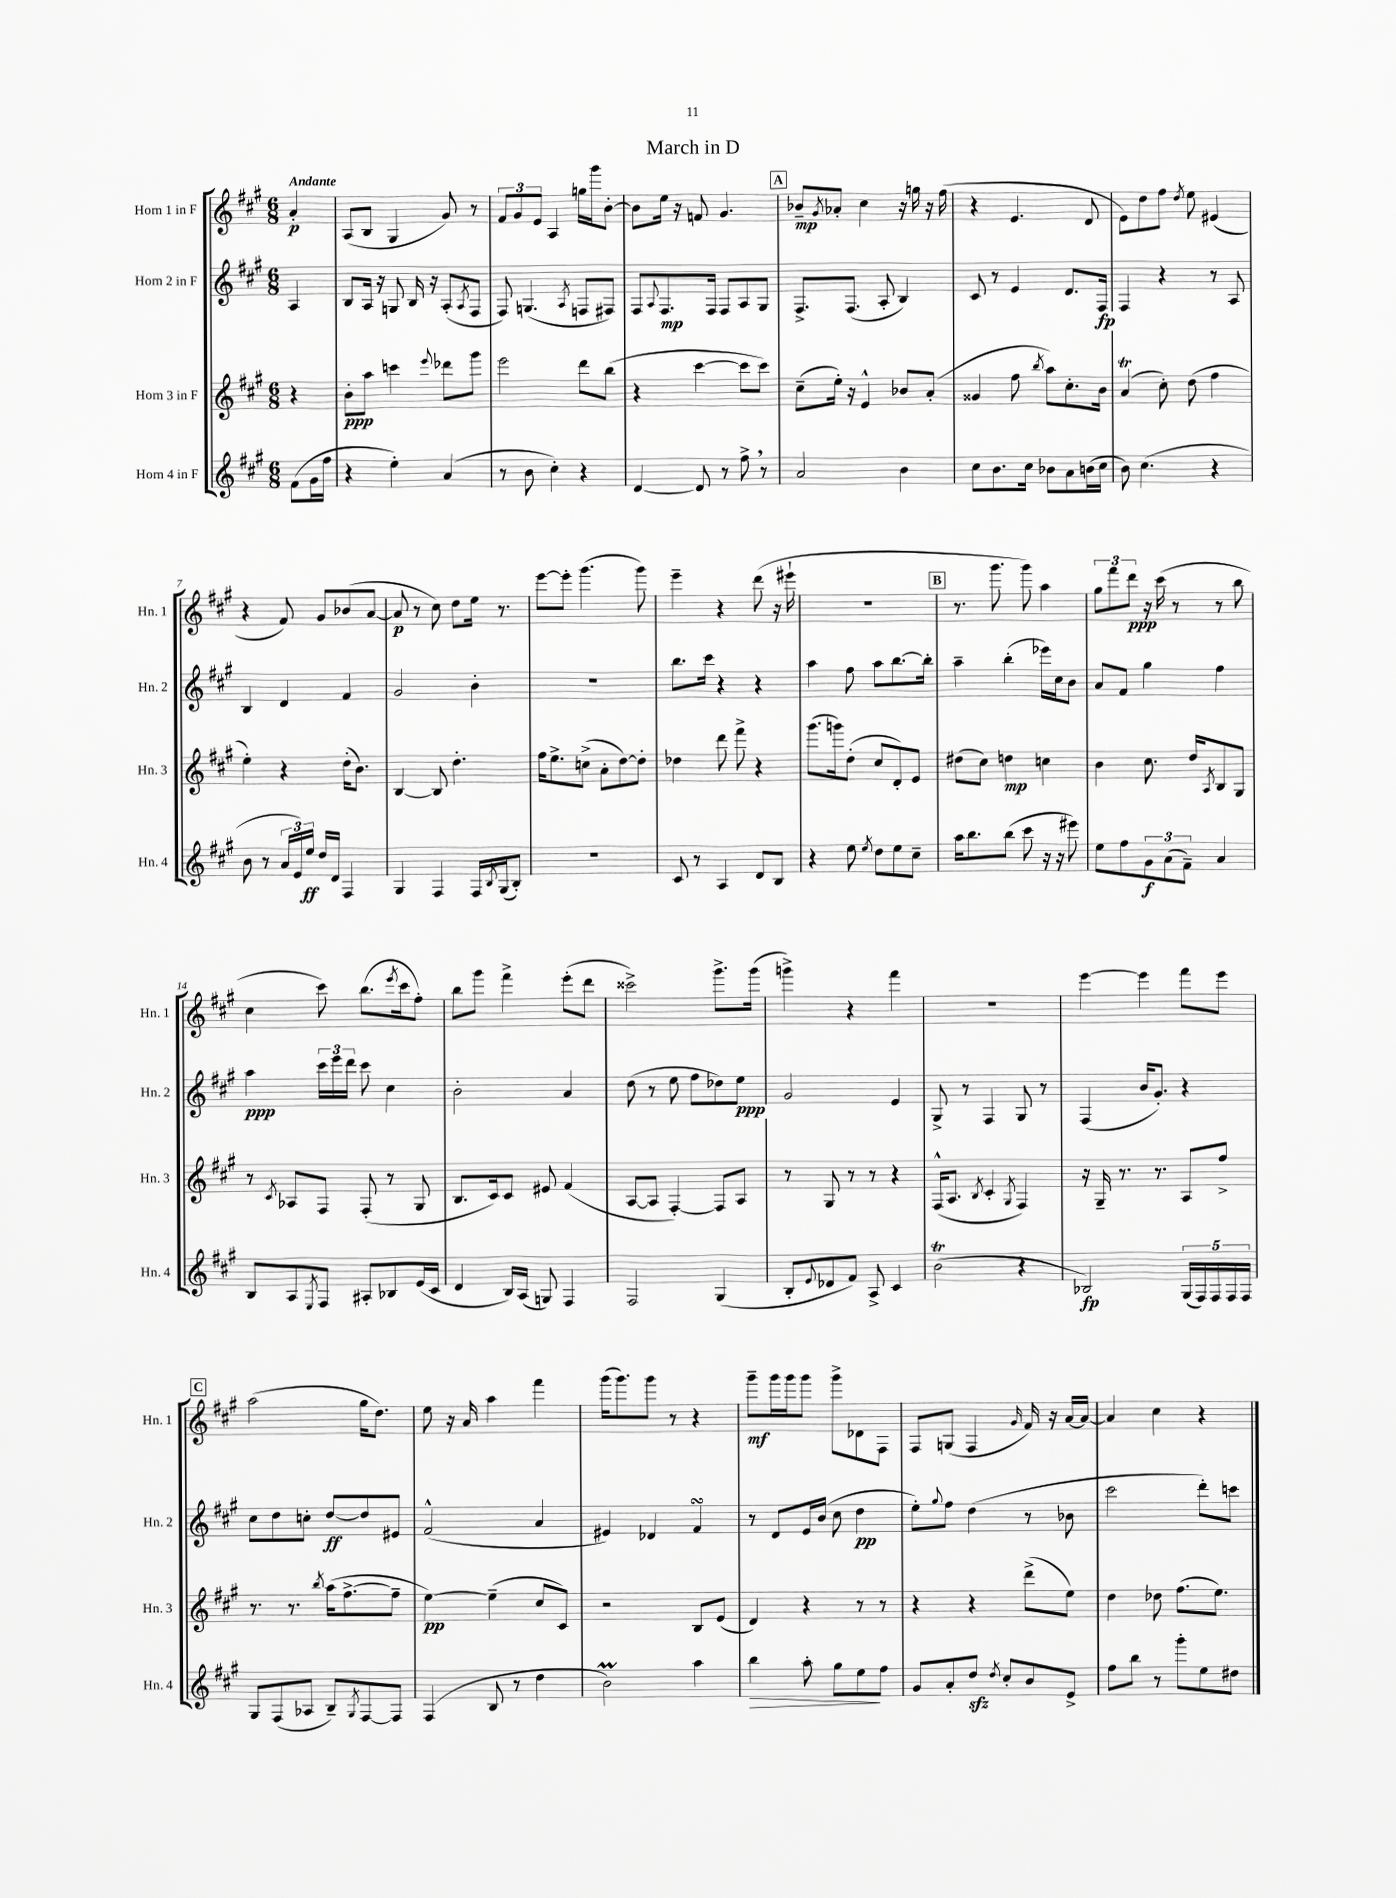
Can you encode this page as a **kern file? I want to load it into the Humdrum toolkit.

**kern	**dynam	**kern	**dynam	**kern	**dynam	**kern	**dynam
*part4	*part4	*part3	*part3	*part2	*part2	*part1	*part1
*staff4	*staff4	*staff3	*staff3	*staff2	*staff2	*staff1	*staff1
*I"Horn 4 in F	*	*I"Horn 3 in F	*	*I"Horn 2 in F	*	*I"Horn 1 in F	*
*I'Hn. 4	*	*I'Hn. 3	*	*I'Hn. 2	*	*I'Hn. 1	*
*clefG2	*	*clefG2	*	*clefG2	*	*clefG2	*
*k[f#c#g#]	*	*k[f#c#g#]	*	*k[f#c#g#]	*	*k[f#c#g#]	*
*M6/8	*	*M6/8	*	*M6/8	*	*M6/8	*
=	=	=	=	=	=	=	=
!	!	!	!	!	!	!LO:TX:a:B:t=Andante	!
(8f#\L	.	4r	.	4A/	.	4a'/	p
16g#\L	.	.	.	.	.	.	.
16ff#\JJ	.	.	.	.	.	.	.
=1	=1	=1	=1	=1	=1	=1	=1
4r	.	8b'\L	ppp	8B/L	.	(8A/L	.
.	.	8aa\J	.	16A/Jk	.	8B/J	.
.	.	.	.	16r	.	.	.
4ee'\)	.	4cccn\	.	8Gn/	.	4G#/	.
.	.	.	.	16B/	.	.	.
.	.	.	.	16r	.	.	.
.	.	8qqeee/	.	.	.	.	.
(4a/	.	8ddd-X\L	.	(8A'/L	.	8g#/)	.
.	.	.	.	8qA/	.	.	.
.	.	8ggg#\J	.	8F#/J	.	8r	.
=2	=2	=2	=2	=2	=2	=2	=2
8r	.	2eee\	.	8F#/)	.	12f#/L	.
.	.	.	.	.	.	12g#/	.
8b\	.	.	.	(4.Gn/	.	.	.
.	.	.	.	.	.	12e/J	.
4cc#'\)	.	.	.	.	.	4A/	.
.	.	.	.	8qA/	.	.	.
4r	.	8ddd\L	.	8Fn/L	.	16ggn\LL	.
.	.	.	.	.	.	16ggg#\J	.
.	.	(8bb\J	.	8F#X/J)	.	[8b'\J	.
=3	=3	=3	=3	=3	=3	=3	=3
[4d/	.	4r	.	8F#/L	.	8b\L]	.
.	.	.	.	8qqA/	.	.	.
.	.	.	.	8.F#/	mp	16ee\Jk	.
.	.	.	.	.	.	16r	.
8d/]	.	[4ccc#\	.	.	.	8fn/	.
.	.	.	.	16F#/Jk	.	.	.
8r	.	.	.	8F#/L	.	4.g#/	.
8ff#^,\	.	8ccc#\L]	.	8A/	.	.	.
8r	.	8ccc#\J)	.	8G#/J	.	.	.
!!LO:REH:place=s1:t=A
=4	=4	=4	=4	=4	=4	=4	=4
2a/	.	(8cc#~\L	.	8.F#^/L	.	8b-X~/L	mp
.	.	.	.	.	.	8qg#/	.
.	.	16ee'\Jk)	.	.	.	8a-X'/J	.
.	.	16r	.	(8.F#/J	.	.	.
.	.	4e^^/	.	.	.	4cc#\	.
.	.	.	.	8A'/	.	.	.
4b\	.	8b-X/L	.	4B/)	.	16r	.
.	.	.	.	.	.	16ggn\	.
.	.	(8a'/J	.	.	.	16r	.
.	.	.	.	.	.	(16ff#\	.
=5	=5	=5	=5	=5	=5	=5	=5
8cc#\L	.	4g##X/	.	8c#/	.	4r	.
8.b\	.	.	.	8r	.	.	.
.	.	8ff#\	.	4e/	.	4.e/	.
16cc#\Jk	.	.	.	.	.	.	.
.	.	8qbb/	.	.	.	.	.
8b-X\L	.	8aa\L)	.	.	.	.	.
8a\	.	8.cc#'\	.	8.d/L	.	.	.
(16bn\L	.	.	.	.	.	8d/	.
16cc#\JJ	.	16b\Jk	.	16F#/Jk	fp	.	.
=6	=6	=6	=6	=6	=6	=6	=6
8b\)	.	(4aT/	.	4F#/	.	8e\L)	.
(4.cc#\	.	.	.	.	.	8dd\	.
.	.	8cc#'\)	.	4r	.	8ff#\J	.
.	.	.	.	.	.	8qdd/	.
.	.	(8dd\	.	.	.	8ee\	.
4r	.	4ff#\	.	8r	.	(4e#X/	.
.	.	.	.	8A/	.	.	.
!!LO:LB:g=z
=7	=7	=7	=7	=7	=7	=7	=7
8b\	.	4ee'\)	.	4B/	.	4r	.
8r	.	.	.	.	.	.	.
24a/LL	.	4r	.	4d/	.	8f#/)	.
24e/)	.	.	.	.	.	.	.
24ee/JJ	ff	.	.	.	.	.	.
16dd/LL	.	.	.	.	.	8g#/L	.
16d/JJ	.	.	.	.	.	.	.
4F#/	.	(16dd'\KL	.	4f#/	.	(8b-X/	.
.	.	8.b\J)	.	.	.	.	.
.	.	.	.	.	.	[8a/J	.
=8	=8	=8	=8	=8	=8	=8	=8
4G#/	.	[4B/	.	2g#/	.	8a/]	p
.	.	.	.	.	.	8r	.
4F#/	.	8B/]	.	.	.	8cc#\)	.
.	.	4.dd'\	.	.	.	8dd\L	.
16F#/LL	.	.	.	4b'\	.	16ee\Jk	.
8qB/	.	.	.	.	.	.	.
(16G#/J	.	.	.	.	.	8.r	.
8B'/J)	.	.	.	.	.	.	.
=9	=9	=9	=9	=9	=9	=9	=9
2.r	.	16ff#\KL	.	2.r	.	[8eee\L	.
.	.	8.ee^\	.	.	.	.	.
.	.	.	.	.	.	8eee'\J]	.
.	.	(8ccn^\J	.	.	.	(4.ggg#\	.
.	.	8a'\L	.	.	.	.	.
.	.	[8dd\)	.	.	.	.	.
.	.	8dd'\J]	.	.	.	8ggg#\)	.
=10	=10	=10	=10	=10	=10	=10	=10
8c#/	.	4dd-X\	.	8.bb\L	.	4eee~\	.
8r	.	.	.	.	.	.	.
.	.	.	.	16ccc#\Jk	.	.	.
4A/	.	8ddd\	.	4r	.	4r	.
.	.	8fff#^\	.	.	.	.	.
8d/L	.	4r	.	4r	.	(8ddd\	.
8B/J	.	.	.	.	.	16r	.
.	.	.	.	.	.	16eee#X`\	.
=11	=11	=11	=11	=11	=11	=11	=11
4r	.	(8.ggg#\L	.	4aa\	.	2.r	.
.	.	16gggn\k)	.	.	.	.	.
8ee\	.	(8dd'\J	.	8ff#\	.	.	.
8qee/	.	.	.	.	.	.	.
8dd\L	.	8cc#/L	.	8aa\L	.	.	.
8ee\	.	8d'/)	.	[8.bb\	.	.	.
8cc#~\J	.	8e/J	.	.	.	.	.
.	.	.	.	16bb'\Jk]	.	.	.
!!LO:REH:place=s1:t=B
=12	=12	=12	=12	=12	=12	=12	=12
16aa\KL	.	(8dd#X\L	.	4aa~\	.	8.r	.
8.bb\	.	.	.	.	.	.	.
.	.	8cc#\J)	.	.	.	.	.
.	.	.	.	.	.	8.ggg#\	.
(8bb\J	.	4ddn\	mp	(4bb'\	.	.	.
8ccc#\	.	.	.	.	.	8ggg#\)	.
16r	.	4ccn\	.	16eee-X\LL)	.	4aa\	.
16r	.	.	.	16cc#\J	.	.	.
8eee#X\)	.	.	.	8b\J	.	.	.
=13	=13	=13	=13	=13	=13	=13	=13
8ee\L	.	4b\	.	8a/L	.	12gg#\L	.
.	.	.	.	.	.	12fff#\	.
8ff#\	.	.	.	8f#/J	.	.	.
.	.	.	.	.	.	12ddd\J	ppp
12g#\	f	8.cc#\	.	4gg#\	.	16r	.
.	.	.	.	.	.	(16ccc#\	.
(12a\	.	.	.	.	.	.	.
.	.	.	.	.	.	8r	.
12f#~\J)	.	.	.	.	.	.	.
.	.	16dd/KL	.	.	.	.	.
.	.	8qA/	.	.	.	.	.
4a/	.	8B/	.	4ff#\	.	8r	.
.	.	8G#/J	.	.	.	8bb\	.
!!LO:LB:g=z
=14	=14	=14	=14	=14	=14	=14	=14
8B/L	.	8r	.	4aa\	ppp	4cc#\	.
.	.	8qc#/	.	.	.	.	.
8A/	.	8A-X/L	.	.	.	.	.
8qE/	.	.	.	.	.	.	.
8F#/J	.	8F#/J	.	24ccc#\LL	.	8ccc#\)	.
.	.	.	.	24eee\	.	.	.
.	.	.	.	24ddd\JJ	.	.	.
8A#X'/L	.	(8F#'/	.	8ccc#\	.	(8.bb\L	.
8B-X/	.	8r	.	4cc#\	.	.	.
.	.	.	.	.	.	8qeee/	.
.	.	.	.	.	.	16ccc#\k	.
(16e/L	.	8G#/	.	.	.	8ff#'\J)	.
16c#/JJ	.	.	.	.	.	.	.
=15	=15	=15	=15	=15	=15	=15	=15
4d/	.	8.B/L	.	2b'\	.	8bb\L	.
.	.	.	.	.	.	8ggg#\J	.
.	.	16c#/k)	.	.	.	.	.
16B/LL)	.	8c#/J	.	.	.	4fff#^\	.
(16A/JJ	.	.	.	.	.	.	.
8Gn/)	.	8e#X/	.	.	.	.	.
4F#/	.	(4f#/	.	4a/	.	(8eee'\L	.
.	.	.	.	.	.	8ddd\J	.
=16	=16	=16	=16	=16	=16	=16	=16
2F#/	.	[8A/L	.	(8dd\	.	2ccc##X^\)	.
.	.	8A/J]	.	8r	.	.	.
.	.	[4F#'/)	.	8ee\	.	.	.
.	.	.	.	8ff#\L	.	.	.
(4G#/	.	8F#/L]	.	8dd-X\)	.	8.ggg#^\L	.
.	.	8A/J	.	8ee\J	ppp	.	.
.	.	.	.	.	.	(16ggg#\Jk	.
=17	=17	=17	=17	=17	=17	=17	=17
8B'/L	.	8r	.	2g#/	.	4gggn^\)	.
8qqe/	.	.	.	.	.	.	.
8d-X/	.	8G#/	.	.	.	.	.
8f#/J)	.	8r	.	.	.	4r	.
8A^/	.	8r	.	.	.	.	.
4c#/	.	4r	.	4e/	.	4fff#\	.
=18	=18	=18	=18	=18	=18	=18	=18
(2bT\	.	(16F#^^/KL	.	8G#^/	.	2.r	.
.	.	8.A/J	.	.	.	.	.
.	.	.	.	8r	.	.	.
.	.	8qB/	.	.	.	.	.
.	.	4c#'/	.	4F#/	.	.	.
.	.	8qG#/	.	.	.	.	.
4r	.	4F#/)	.	8G#/	.	.	.
.	.	.	.	8r	.	.	.
=19	=19	=19	=19	=19	=19	=19	=19
2B-X/)	fp	16r	.	(4F#/	.	[4eee\	.
.	.	16G#~/	.	.	.	.	.
.	.	8.r	.	.	.	.	.
.	.	.	.	16b/KL	.	4eee\]	.
.	.	8.r	.	8.g#'/J)	.	.	.
(20G#/LL	.	8A/L	.	4r	.	8fff#\L	.
20F#/)	.	.	.	.	.	.	.
20F#/	.	.	.	.	.	.	.
.	.	8ff#^/J	.	.	.	8eee\J	.
20F#/	.	.	.	.	.	.	.
20F#/JJ	.	.	.	.	.	.	.
!!LO:LB:g=z
!!LO:REH:place=s1:t=C
=20	=20	=20	=20	=20	=20	=20	=20
8G#/L	.	8.r	.	8cc#\L	.	(2aa\	.
(8F#/	.	.	.	8dd\	.	.	.
.	.	8.r	.	.	.	.	.
8A-X/J	.	.	.	8ccn'\J	.	.	.
.	.	8qbb/	.	.	.	.	.
8B~/L)	.	(16aa\KL	.	[8dd/L	ff	.	.
.	.	[8.ff#^\	.	.	.	.	.
8qG#/	.	.	.	.	.	.	.
[8F#/	.	.	.	8dd/]	.	16gg#\KL	.
.	.	.	.	.	.	8.dd\J)	.
8F#/J]	.	8ff#~\J]	.	8e#X/J	.	.	.
=21	=21	=21	=21	=21	=21	=21	=21
(4F#/	.	[4ee\)	pp	(2f#^^/	.	8ee\	.
.	.	.	.	.	.	16r	.
.	.	.	.	.	.	16a/	.
8B/	.	(4ee~\]	.	.	.	4aa\	.
8r	.	.	.	.	.	.	.
4dd\	.	8cc#/L	.	4a/	.	4fff#\	.
.	.	8c#/J)	.	.	.	.	.
=22	=22	=22	=22	=22	=22	=22	=22
2bM\)	.	2r	.	4e#X/)	.	(16ggg#\KL	.
.	.	.	.	.	.	8.ggg#\)	.
.	.	.	.	4d-X/	.	8ggg#\J	.
.	.	.	.	.	.	8r	.
4aa\	.	8B/L	.	4f#sSSS/	.	4r	.
.	.	(8e/J	.	.	.	.	.
=23	=23	=23	=23	=23	=23	=23	=23
!	!LO:HP:b	!	!	!	!	!	!
4bb\	>	4d/)	.	8r	.	8ggg#~\L	mf
.	.	.	.	8d/L	.	16ggg#\L	.
.	.	.	.	.	.	16ggg#\J	.
8aa'\	.	4r	.	16e/L	.	8ggg#\J	.
.	.	.	.	(16b/JJ	.	.	.
8gg#\L	.	.	.	8cc#\	.	8ggg#^\L	.
8ee\	.	8r	.	4dd\	pp	8d-X\	.
8ff#\J	]	8r	.	.	.	8F#\J	.
=24	=24	=24	=24	=24	=24	=24	=24
8g#/L	.	4r	.	8ee'\L)	.	8F#/L	.
.	.	.	.	8qqgg#/	.	.	.
8a'/	.	.	.	8ff#\J	.	(8Gn/J	.
8ddzz/J	.	4r	.	(4dd\	.	4F#/	.
8qdd/	.	.	.	.	.	.	.
8cc#'/L	.	.	.	.	.	.	.
.	.	.	.	.	.	16qqg#/	.
8b/	.	(8ddd^\L	.	8r	.	16f#/)	.
.	.	.	.	.	.	16r	.
8e^/J	.	8ee\J)	.	8b-X\	.	[16a/LL	.
.	.	.	.	.	.	16a/JJ_	.
=25	=25	=25	=25	=25	=25	=25	=25
8ff#\L	.	4dd\	.	2ccc#\	.	4a/]	.
8bb\J	.	.	.	.	.	.	.
8r	.	8dd-X\	.	.	.	4cc#\	.
8ggg#'\L	.	(8.ff#\L	.	.	.	.	.
8ee\	.	.	.	8ddd'\L)	.	4r	.
.	.	8.ee\J)	.	.	.	.	.
8dd#X\J	.	.	.	8cccn\J	.	.	.
==	==	==	==	==	==	==	==
*-	*-	*-	*-	*-	*-	*-	*-
